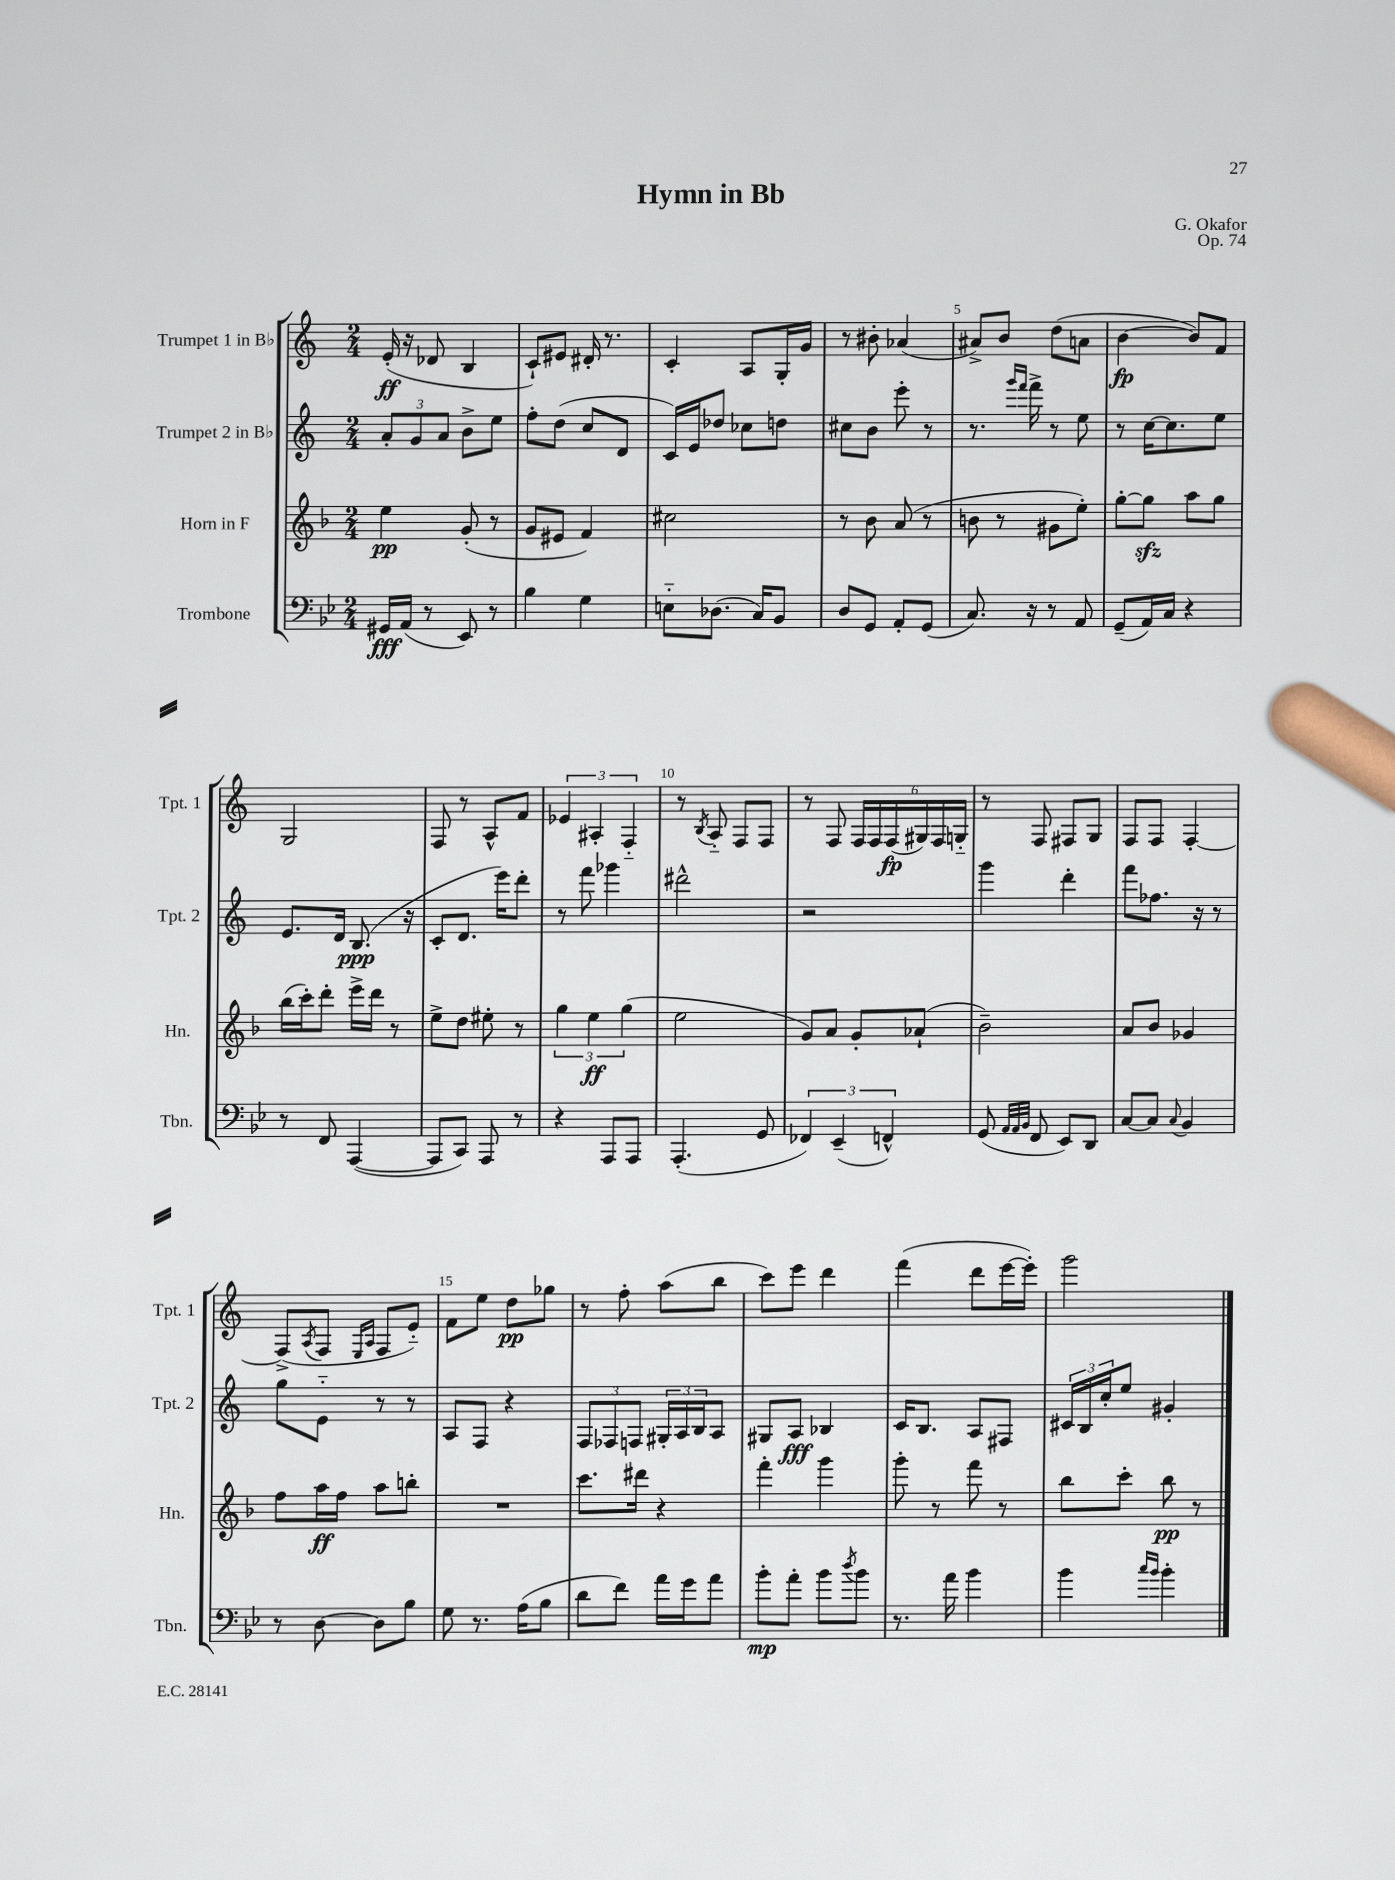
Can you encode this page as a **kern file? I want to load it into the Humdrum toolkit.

**kern	**kern	**kern	**kern
*staff4	*staff3	*staff2	*staff1
*clefF4	*clefG2	*clefG2	*clefG2
*k[b-e-]	*k[b-]	*k[]	*k[]
*M2/4	*M2/4	*M2/4	*M2/4
16GG#/LL	4ee\	12a'/L	(16e'/
(16AA/JJ	.	.	16r
.	.	12g/	.
8r	.	.	8d-/
.	.	12a/J	.
8EE-/)	(8g'/	8b^\L	4B/
8r	8r	8ee\J	.
=	=	=	=
4B-\	8g/L	8ff'\L	8c`/L)
.	8e#/J	(8dd\J	8e#/J
4G\	4f/)	8cc/L	16d#'/
.	.	.	8.r
.	.	8d/J	.
=	=	=	=
8E'~\L	2cc#\	16c/LL)	4c'/
.	.	16e/J	.
(8.D-\J	.	8dd-/J	.
.	.	8cc-\L	8A/L
16C/LK)	.	.	.
8BB-/J	.	8dd\J	16G'/L
.	.	.	16g/JJ
=	=	=	=
8D/L	8r	8cc#\L	8r
8GG/J	8b-\	8b\J	8b#'\
8AA'/L	(8a/	8eee'\	(4a-/
(8GG/J	8r	8r	.
=	=	=	=
8.C/)	8b\	8.r	8a#^/L)
.	8r	.	8b/J
.	.	16qqggg/LL	.
.	.	16qqfff/JJ	.
16r	.	16fff^\	.
8r	8g#\L	8r	(8dd\L
8AA/	8ee'\J)	8ee\	8a\J
=	=	=	=
(8GG~/L	[8gg'\L	8r	[4b\
16AA/L)	8gg\]J	[16cc\LK	.
16C/JJ	.	8.cc\]	.
4r	8aa\L	.	8b/]L)
.	8gg\J	8ee\J	8f/J
=	=	=	=
8r	(16bb-\LL	8.e/L	2G/
.	16ccc'\J)	.	.
8FF/	8ddd'\J	.	.
.	.	16d/Jk	.
([4AAA/	16eee^\LL	(8.B/	.
.	16ddd\JJ	.	.
.	8r	.	.
.	.	16r	.
=	=	=	=
8AAA/]L	8ee^\L	8c'/L	8F/
8CC/J)	8dd\J	8.d/J	8r
8AAA/	8ee#'\	.	8A^^/L
.	.	16eee\LK)	.
8r	8r	8ddd'\J	8f/J
=	=	=	=
4r	6gg\	8r	6e-/
.	.	8fff\	.
.	6ee\	.	6A#'/
8AAA/L	.	4ggg-\	.
.	(6gg\	.	6F'~/
8AAA/J	.	.	.
=	=	=	=
(4.AAA'/	2ee\	2ddd#^^\	8r
.	.	.	8qB/
.	.	.	8A'~/
.	.	.	8F/L
8GG/	.	.	8F/J
=	=	=	=
6FF-/)	8g/L)	2r	8r
.	8a/J	.	8F/
(6EE-~/	.	.	.
.	8g'/L	.	24F/LL
.	.	.	24F/
6FF^^/)	.	.	(24F/
.	(8a-`/J	.	24G#/)
.	.	.	24F/
.	.	.	24G'~/JJ
=	=	=	=
(8GG/	2b-~\)	4ggg\	8r
32qqAA/LLL	.	.	.
32qqAA/	.	.	.
32qqBB-/JJJ	.	.	.
8FF/	.	.	8F/
8EE-/L)	.	4ddd'\	8F#/L
8DD/J	.	.	8G/J
=	=	=	=
[8C/L	8a/L	8fff\L	8F/L
8C/]J	8b-/J	8.ff-\J	8F/J
8qqC/	.	.	.
4BB-/	4g-/	.	[4F'/
.	.	16r	.
.	.	8r	.
=	=	=	=
8r	8ff\L	8gg\L	(8F^/]L
.	.	.	8qA/
[8D\	16aa\L	8e'~\J	8F/J
.	16ff\JJ	.	.
.	.	.	16qqE/LL
.	.	.	16qqA/JJ
8D\]L	8aa\L	8r	8F/L
8B-\J	8bb'\J	8r	8e'~/J)
=	=	=	=
8G\	2r	8A/L	8f\L
8.r	.	8F/J	8ee\J
.	.	4r	8dd\L
(16A\LK	.	.	.
8B-\J	.	.	8gg-\J
=	=	=	=
8d\L	8.ccc\L	12F/L	8r
.	.	12F-/	.
8f\J)	.	.	8ff'\
.	.	12F/J	.
.	16ddd#\Jk	.	.
16a\LL	4r	24G#'/LL	(8aa\L
.	.	24A/	.
16g\J	.	.	.
.	.	24B/J	.
8a\J	.	8A/J	8bb\J
=	=	=	=
8b-'\L	4fff'\	8G#/L	8ccc\L)
8a'\J	.	8A/J	8eee\J
8b-\L	4ggg\	4B-/	4ddd\
8qdd/	.	.	.
8b-\J	.	.	.
=	=	=	=
8.r	8ggg'\	16c/LK	(4fff\
.	.	8.B/J	.
.	8r	.	.
16a\	.	.	.
4b-\	8fff\	8A/L	8ddd\L
.	8r	8F#/J	[16eee\L
.	.	.	16eee'\]JJ)
=	=	=	=
4b-\	8bb-\L	24c#/LL	2ggg\
.	.	24B/	.
.	.	24cc'/J	.
.	8ccc'\J	8ee/J	.
16qqcc/LL	.	.	.
16qqb-/JJ	.	.	.
4b-'\	8bb-\	4g#'/	.
.	8r	.	.
==	==	==	==
*-	*-	*-	*-
